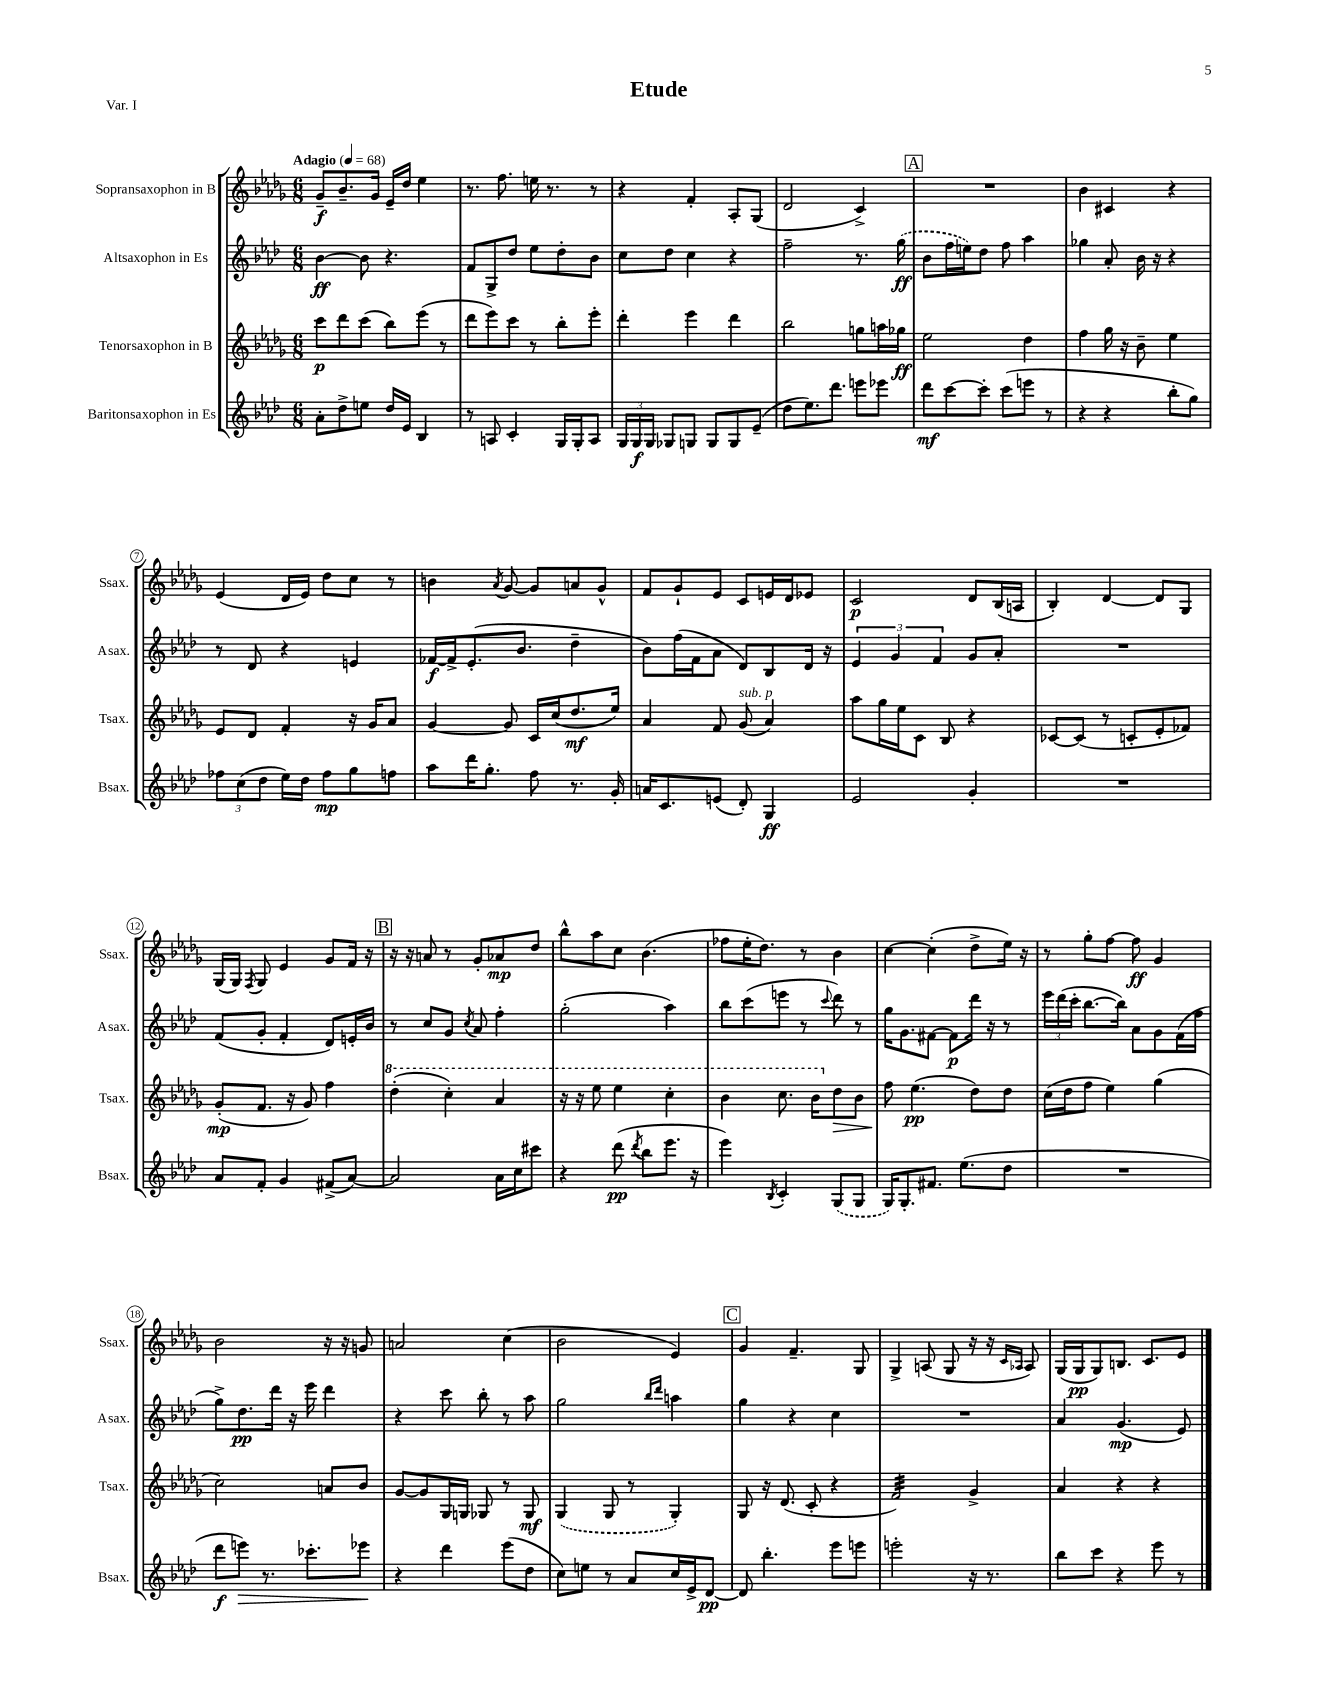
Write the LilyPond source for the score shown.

\header { title = "Etude" piece = "Var. I" }
<<
\new StaffGroup <<
\new Staff = "s0" \with { instrumentName = "Sopransaxophon in B" shortInstrumentName = "Ssax." } {
    \clef treble \key des \major \numericTimeSignature \time 6/8 \tempo "Adagio" 4 = 68
    \autoBeamOff ges'8[--\f bes'8.-- ges'16] ees'16[-- des''16] ees''4 |
    r8. f''8. e''16 r8. r8 |
    r4 f'4-. aes8[-. ges8]( |
    des'2 c'4->) |
    \mark \markup { \box "A" } R2. |
    bes'4 cis'4 r4 |
    ees'4( des'16[ ees'16]) des''8[ c''8] r8 |
    b'4 \acciaccatura { aes'8 } ges'8~ ges'8[ a'8 ges'8]-^ |
    f'8[ ges'8-! ees'8] c'8[ e'16 des'16 ees'8] |
    c'2\p des'8[ bes16( a16] |
    bes4-.) des'4~ des'8[ ges8] |
    ges16[( ges16]) \acciaccatura { f8 } ges8 ees'4 ges'8[ f'16] r16 |
    \mark \markup { \box "B" } r16 r16 a'8 r8 ges'8[-. aes'8\mp des''8] |
    bes''8[-^ aes''8 c''8] bes'4.( |
    fes''8[ ees''16-. des''8.]) r8 bes'4 |
    c''4~ c''4-.( des''8[-> ees''16]) r16 |
    r8 ges''8[-. f''8]~ f''8\ff ges'4 |
    bes'2 r16 r16 g'8 |
    a'2 c''4( |
    bes'2 ees'4) |
    \mark \markup { \box "C" } ges'4 f'4.-- ges8 |
    ges4-> a8( ges8 r16 r16 \grace { c'16[ aes16] } aes8) |
    ges16[( ges16\pp ges8) b8.] c'8.[ ees'8] \bar "|." |
}
\new Staff = "s1" \with { instrumentName = "Altsaxophon in Es" shortInstrumentName = "Asax." } {
    \clef treble \key aes \major \numericTimeSignature \time 6/8
    \autoBeamOff bes'4~\ff bes'8 r4. |
    f'8[ g8-> des''8] ees''8[ des''8-. bes'8] |
    c''8[ des''8] c''4 r4 |
    f''2-- r8. \once \slurDashed g''16\ff( |
    \mark \markup { \box "A" } bes'8[ f''16 e''16) des''8] f''8 aes''4 |
    ges''4 aes'8-. bes'16 r16 r4 |
    r8 des'8 r4 e'4 |
    fes'16[~\f fes'16-> ees'8.-.( bes'8.] des''4-- |
    bes'8[) f''16( f'16 aes'8] des'8[) bes8 des'16] r16 |
    \tuplet 3/2 { ees'4 g'4 f'4 } g'8[ aes'8]-. |
    R2. |
    f'8[( g'8]-. f'4-. des'8[) e'16-. bes'16] |
    \mark \markup { \box "B" } r8 c''8[ g'8] \acciaccatura { c''8 } aes'8 f''4-. |
    g''2-.( aes''4) |
    bes''8[ c'''8( e'''8] r8 \appoggiatura { c'''8 } des'''8) r8 |
    g''16[ g'8. fis'8]~ fis'8[\p des'''16] r16 r8 |
    \tuplet 3/2 { ees'''16[ des'''16( c'''16]-. } bes''8.[~ bes''16]) aes'8[ g'8 f'16( f''16] |
    g''8[->) des''8.\pp des'''16] r16 ees'''16 des'''4 |
    r4 c'''8 bes''8-. r8 aes''8 |
    g''2 \grace { bes''16[ des'''16] } a''4 |
    \mark \markup { \box "C" } g''4 r4 c''4 |
    R2. |
    aes'4 g'4.\mp( ees'8) \bar "|." |
}
\new Staff = "s2" \with { instrumentName = "Tenorsaxophon in B" shortInstrumentName = "Tsax." } {
    \clef treble \key des \major \numericTimeSignature \time 6/8
    \autoBeamOff c'''8[\p des'''8 c'''8]( bes''8[) ees'''8]( r8 |
    des'''8[ ees'''8) c'''8] r8 bes''8[-. ees'''8]-. |
    des'''4-. ees'''4 des'''4 |
    bes''2 g''8[ a''16 ges''16]\ff |
    \mark \markup { \box "A" } ees''2 des''4 |
    f''4 ges''16 r16 bes'8-- ees''4 |
    ees'8[ des'8] f'4-. r16 ges'16[ aes'8] |
    ges'4~ ges'8 c'16[ c''16( des''8.\mf ees''16]) |
    aes'4 f'8 ges'8^\markup { \italic "sub. p" }( aes'4) |
    aes''8[ ges''16 ees''16 c'8] bes8 r4 |
    ces'8[~ ces'8]( r8 c'8[-. ees'8-. fes'8]) |
    ges'8[-.\mp( f'8.] r16 ges'8) f''4 |
    \mark \markup { \box "B" } \ottava #1 des'''4-.( c'''4-.) aes''4 |
    r16 r16 ees'''8 ees'''4 c'''4-. |
    bes''4 c'''8. bes''16[ \ottava #0 des''8\> bes'8] |
    f''8\! ees''4.\pp( des''8[) des''8] |
    c''16[( des''16 f''8] ees''4) ges''4( |
    c''2) a'8[ bes'8] |
    ges'8[~ ges'8 ges16 g16] ges8 r8 ges8\mf |
    \once \slurDashed ges4( ges8 r8 ges4-.) |
    \mark \markup { \box "C" } ges8 r16 des'8.( c'8-. r4 |
    f'2:32) ges'4-> |
    aes'4 r4 r4 \bar "|." |
}
\new Staff = "s3" \with { instrumentName = "Baritonsaxophon in Es" shortInstrumentName = "Bsax." } {
    \clef treble \key aes \major \numericTimeSignature \time 6/8
    \autoBeamOff aes'8[-. des''8-> e''8] des''16[ ees'16] bes4 |
    r8 a8 c'4-. g16[ g16-. a8] |
    \tuplet 3/2 { g16[ g16\f g16] } ges8[ g8] g8[ g8 ees'8]--( |
    des''8[ ees''8.) des'''8.] e'''8[ ees'''8] |
    \mark \markup { \box "A" } des'''8[\mf c'''8~ c'''8]-. c'''8[( e'''8] r8 |
    r4 r4 bes''8[-. g''8]) |
    \tuplet 3/2 { fes''8[ c''8( des''8] } ees''16[) des''16] fes''8[\mp g''8 f''8] |
    aes''8[ des'''16 g''8.]-. f''8 r8. g'16-. |
    a'16[ c'8. e'8]( des'8-.) g4\ff |
    ees'2 g'4-. |
    R2. |
    aes'8[ f'8]-. g'4 fis'8[->( aes'8]~) |
    \mark \markup { \box "B" } aes'2 aes'16[ c''16 cis'''8] |
    r4 des'''8\pp( \acciaccatura { des'''8 } bes''8[ ees'''8.] r16 |
    ees'''4) \acciaccatura { bes8 } c'4-. \once \slurDashed g8[( g8] |
    g16[) g8.-. fis'8.] ees''8.[( des''8] |
    R2. |
    des'''8[\f e'''8]\>) r8. ces'''8.[-. ees'''8]\! |
    r4 des'''4 ees'''8[( des''8] |
    c''8[) e''8] r8 aes'8[ c''16 ees'16-> des'8]~\pp |
    \mark \markup { \box "C" } des'8 bes''4.-. ees'''8[ e'''8] |
    e'''2-. r16 r8. |
    bes''8[ c'''8] r4 ees'''8 r8 \bar "|." |
}
>>
>>
\layout { \context { \Score \override BarNumber.stencil = #(make-stencil-circler 0.1 0.3 ly:text-interface::print) } }
